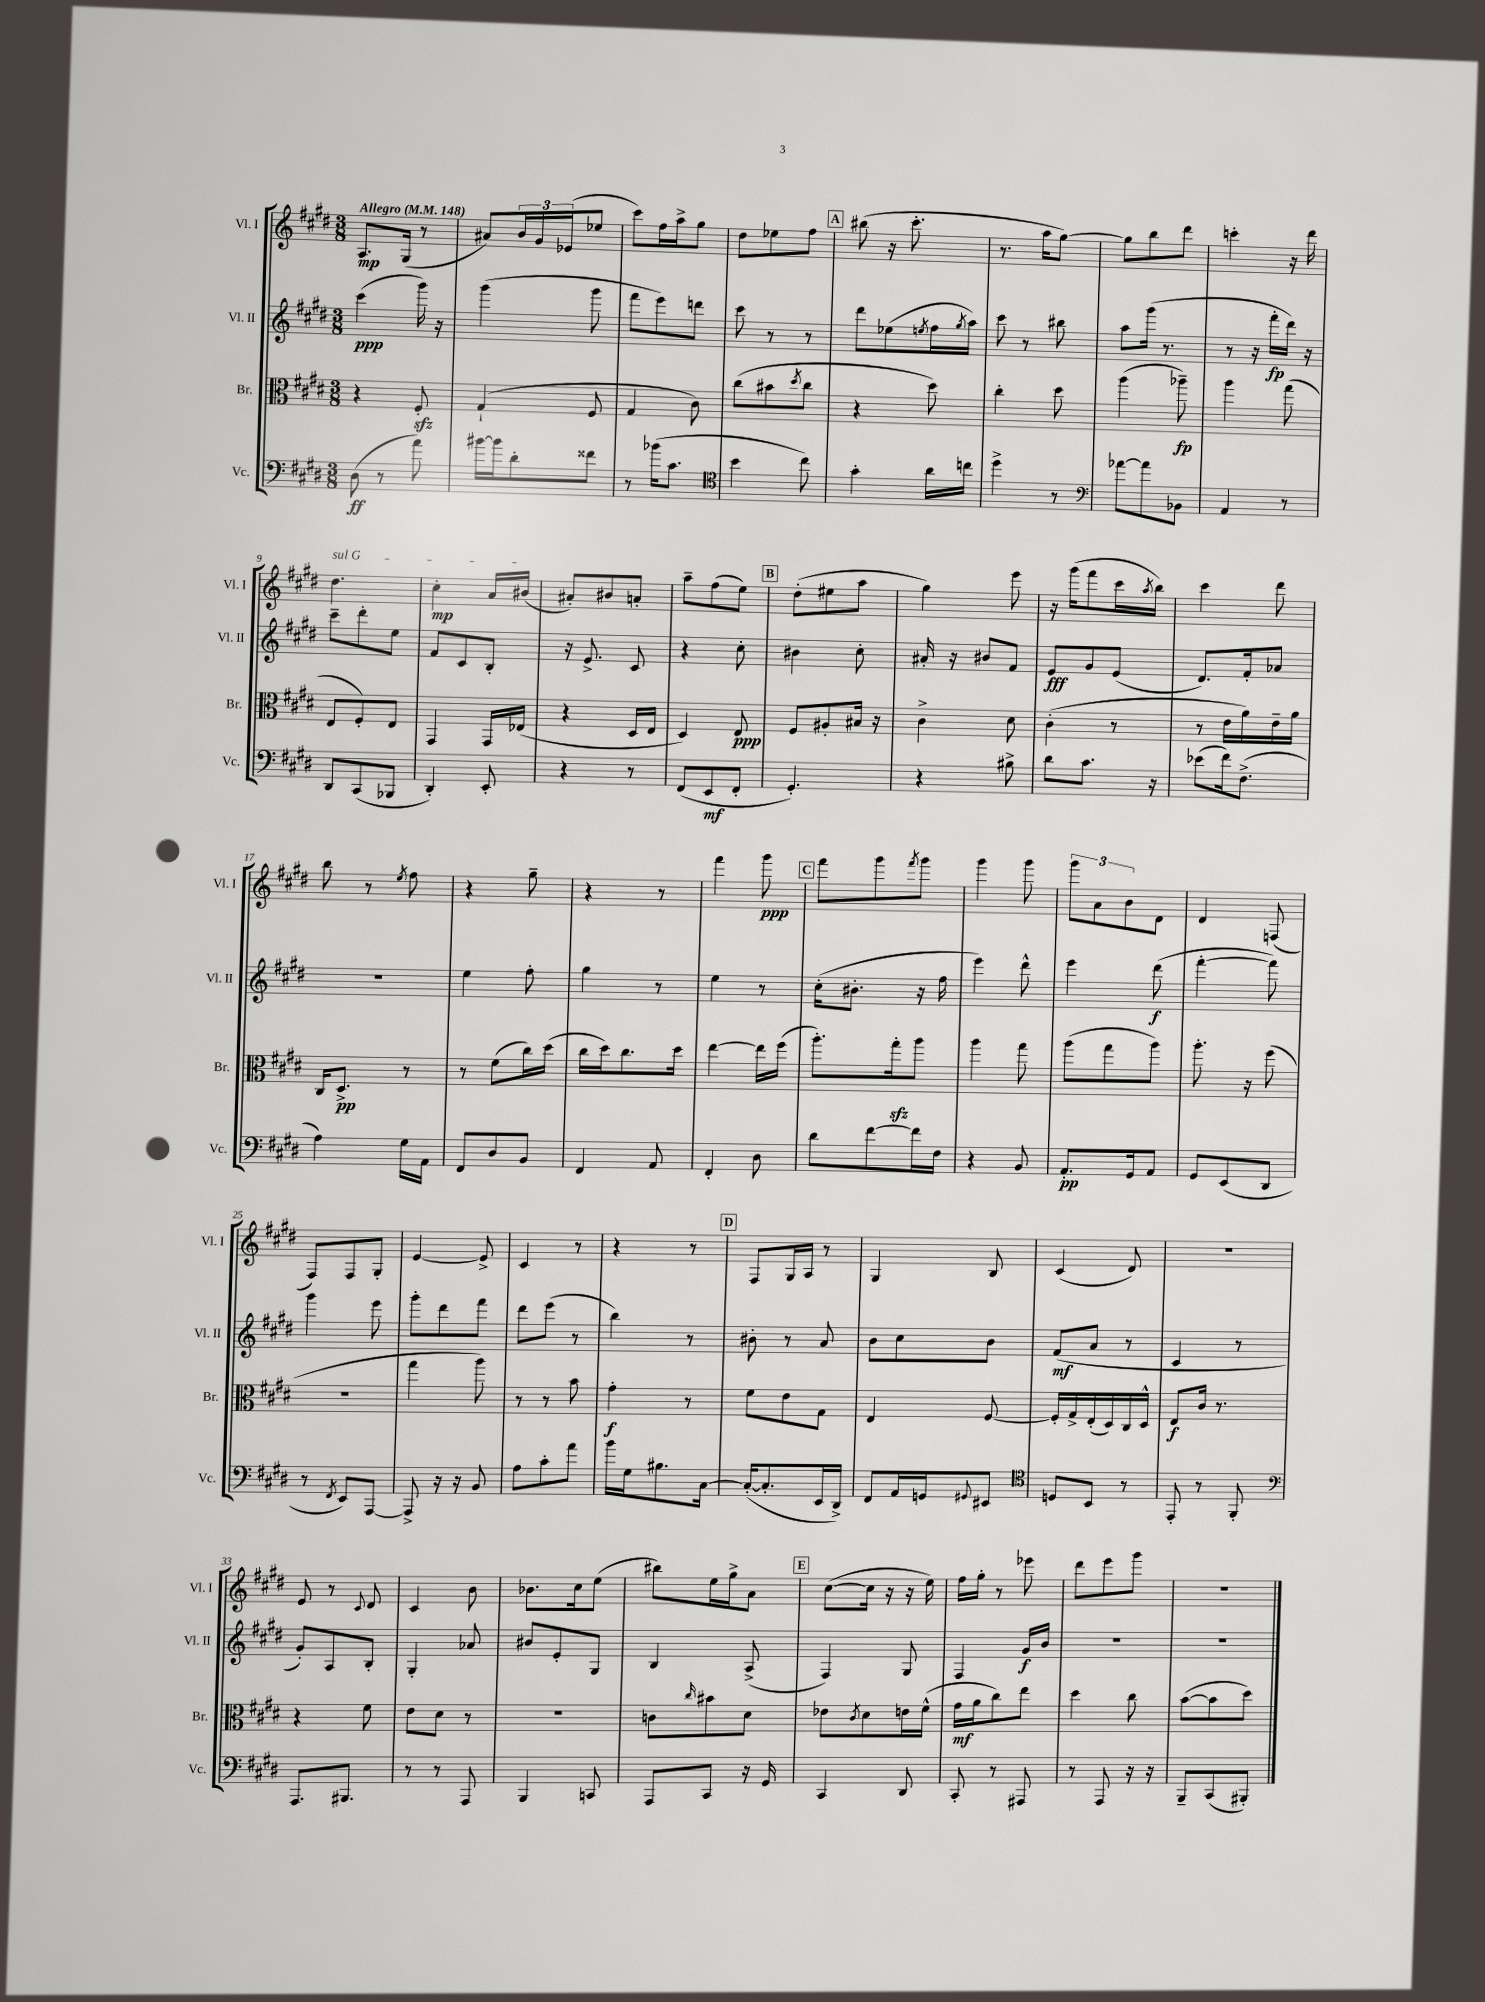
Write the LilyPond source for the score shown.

<<
\new StaffGroup <<
\new Staff = "s0" \with { instrumentName = "Vl. I" shortInstrumentName = "Vl. I" } {
    \clef treble \key e \major \numericTimeSignature \time 3/8 \tempo "Allegro" 4 = 148
    a8.\mp gis16( r8 |
    ais'8) \tuplet 3/2 { b'16 gis'16 ees'16( } ees''8 |
    cis'''8) fis''16 a''16-> gis''8 |
    dis''8 ees''8 fis''8 |
    \mark \markup { \box "A" } bis''8( r16 cis'''8.-. |
    r8. a''16 gis''8~) |
    gis''8 b''8 dis'''8 |
    c'''4-. r16 dis'''16 |
    \once \override TextSpanner.bound-details.left.text = \markup { \italic "sul G" } dis''4.\startTextSpan |
    cis''4-.\mp a'16 bis'16\stopTextSpan( |
    ais'8-.) bis'8 a'8-. |
    a''8-- fis''8( e''8) |
    \mark \markup { \box "B" } dis''8-.( eis''8 a''8 |
    gis''4) e'''8 |
    r16 gis'''16( fis'''8 cis'''16 \acciaccatura { a''8 } b''16) |
    cis'''4 dis'''8 |
    b''8 r8 \acciaccatura { e''8 } fis''8 |
    r4 gis''8-- |
    r4 r8 |
    fis'''4 gis'''8\ppp |
    \mark \markup { \box "C" } fis'''8 gis'''8 \acciaccatura { fis'''8 } gis'''8 |
    gis'''4 gis'''8 |
    \tuplet 3/2 { gis'''8 a'8 b'8 } dis'8 |
    dis'4 f8( |
    fis8) fis8 gis8-. |
    e'4~ e'8-> |
    cis'4 r8 |
    r4 r8 |
    \mark \markup { \box "D" } fis8 gis16 a16 r8 |
    gis4 b8 |
    cis'4( dis'8) |
    r4. |
    e'8 r8 \appoggiatura { cis'8 } dis'8 |
    cis'4 b'8 |
    bes'8. cis''16 e''8( |
    bis''8) e''16 gis''16-> a'8 |
    \mark \markup { \box "E" } cis''8~( cis''16 r16 r16 e''16) |
    fis''16 gis''16-. r8 ees'''8 |
    dis'''8 e'''8 gis'''8 |
    R4. \bar "|." |
}
\new Staff = "s1" \with { instrumentName = "Vl. II" shortInstrumentName = "Vl. II" } {
    \clef treble \key e \major \numericTimeSignature \time 3/8
    cis'''4\ppp( gis'''16) r16 |
    gis'''4( gis'''8 |
    fis'''8 e'''8) d'''8 |
    cis'''8 r8 r8 |
    \mark \markup { \box "A" } dis'''8 ees''8( \acciaccatura { e''8 } fis''16 \acciaccatura { gis''8 } a''16) |
    cis'''8 r8 bis''8 |
    a''8 gis'''16( r8. |
    r8 r16 fis'''16-.\fp dis'''16) r16 |
    cis'''8-- dis'''8-. e''8 |
    fis'8 cis'8 b8-. |
    r16 e'8.-> cis'8 |
    r4 cis''8-. |
    \mark \markup { \box "B" } bis'4 cis''8-. |
    ais'16-. r16 bis'8 fis'8 |
    e'8\fff gis'8 e'8( |
    dis'8.) fis'16-. aes'8 |
    R4. |
    e''4 fis''8-. |
    gis''4 r8 |
    e''4 r8 |
    \mark \markup { \box "C" } cis''16-.( bis'8.-. r16 fis''16 |
    e'''4) dis'''8-^ |
    e'''4 dis'''8\f( |
    fis'''4~-. fis'''8) |
    gis'''4 e'''8 |
    gis'''8-. dis'''8 fis'''8 |
    dis'''8 e'''8( r8 |
    b''4) r8 |
    \mark \markup { \box "D" } bis'8-. r8 a'8 |
    b'8 cis''8 b'8 |
    fis'8\mf( a'8 r8 |
    cis'4 r8 |
    gis'8-.) a8 b8-. |
    gis4-. aes'8 |
    bis'8 e'8-. gis8 |
    b4 a8->( |
    \mark \markup { \box "E" } fis4) gis8 |
    fis4 gis'16\f b'16 |
    R4. |
    R4. \bar "|." |
}
\new Staff = "s2" \with { instrumentName = "Br." shortInstrumentName = "Br." } {
    \clef alto \key e \major \numericTimeSignature \time 3/8
    r4 fis8-.\sfz |
    gis4-!( fis8 |
    gis4 cis'8) |
    cis''8( bis'8 \acciaccatura { dis''8 } cis''8 |
    \mark \markup { \box "A" } r4 dis''8) |
    cis''4-. dis''8 |
    a''4( aes''8--\fp) |
    a''4 gis''8( |
    e8 fis8-.) e8 |
    gis,4 gis,16 ees16( |
    r4 dis16 e16 |
    dis4) e8\ppp |
    \mark \markup { \box "B" } fis8 ais8-. bis16 r16 |
    cis'4-> dis'8 |
    cis'4-.( r8 |
    r8 e'16 a'16) e'16-- a'16 |
    cis16 dis8.->\pp r8 |
    r8 fis'8( cis''16) dis''16( |
    cis''16 dis''16) cis''8. dis''16 |
    e''4~ e''16 fis''16( |
    \mark \markup { \box "C" } a''8.-.) gis''16-.\sfz a''8 |
    a''4 gis''8 |
    a''8( gis''8 a''8) |
    a''8.-. r16 fis''8( |
    R4. |
    gis''4 a''8) |
    r8 r8 b'8 |
    gis'4-.\f r8 |
    \mark \markup { \box "D" } fis'8 e'8 gis8 |
    e4 fis8~ |
    fis16-. gis16-> e16-.( dis16) cis16 dis16-^ |
    e8\f cis'16 r8. |
    r4 fis'8 |
    e'8 dis'8 r8 |
    R4. |
    c'8 \grace { cis''16 } bis'8 dis'8 |
    \mark \markup { \box "E" } ees'8 \acciaccatura { cis'8 } dis'8 e'16 fis'16-^( |
    gis'16\mf a'16 cis''8) e''8 |
    dis''4 cis''8 |
    b'8~( b'8 dis''8) \bar "|." |
}
\new Staff = "s3" \with { instrumentName = "Vc." shortInstrumentName = "Vc." } {
    \clef bass \key e \major \numericTimeSignature \time 3/8
    dis8\ff( r8 a'8) |
    bis'16~ bis'16 dis'8-. fisis'8 |
    r8 bes'16( cis'8. |
    \clef tenor b'4 cis''8) |
    \mark \markup { \box "A" } gis'4-. a'16 c''16 |
    dis''4-> r8 |
    \clef bass aes'8~ aes'8 bes,8 |
    a,4 r8 |
    dis,8 cis,8( bes,,8 |
    dis,4-.) e,8-. |
    r4 r8 |
    fis,8( e,8\mf fis,8-. |
    \mark \markup { \box "B" } gis,4.-.) |
    r4 bis8-> |
    dis'8 cis'8. r16 |
    ees'8( fis'16) fis8.->( |
    a4) gis16 a,16 |
    fis,8 dis8 b,8 |
    fis,4 a,8 |
    fis,4-. dis8 |
    \mark \markup { \box "C" } dis'8 fis'8~ fis'16 fis16 |
    r4 b,8 |
    a,8.-.\pp gis,16 a,8 |
    gis,8 e,8( dis,8 |
    r8 \acciaccatura { fis,8 } e,8) a,,8~ |
    a,,8-> r16 r16 b,8 |
    a8 cis'8-. a'8 |
    b'16 gis16 bis8. cis16~ |
    \mark \markup { \box "D" } cis16~-.( cis8.-. e,16 dis,16->) |
    fis,8 a,16 g,16 \appoggiatura { gis,8 } eis,8 |
    \clef tenor d8 b,8 r8 |
    e,8-. r8 fis,8-. |
    \clef bass a,,8. bis,,8. |
    r8 r8 a,,8 |
    b,,4 c,8 |
    a,,8 cis,8 r16 gis,16 |
    \mark \markup { \box "E" } cis,4 dis,8 |
    cis,8-. r8 ais,,8 |
    r8 a,,8 r16 r16 |
    b,,8-- cis,8( bis,,8-.) \bar "|." |
}
>>
>>
